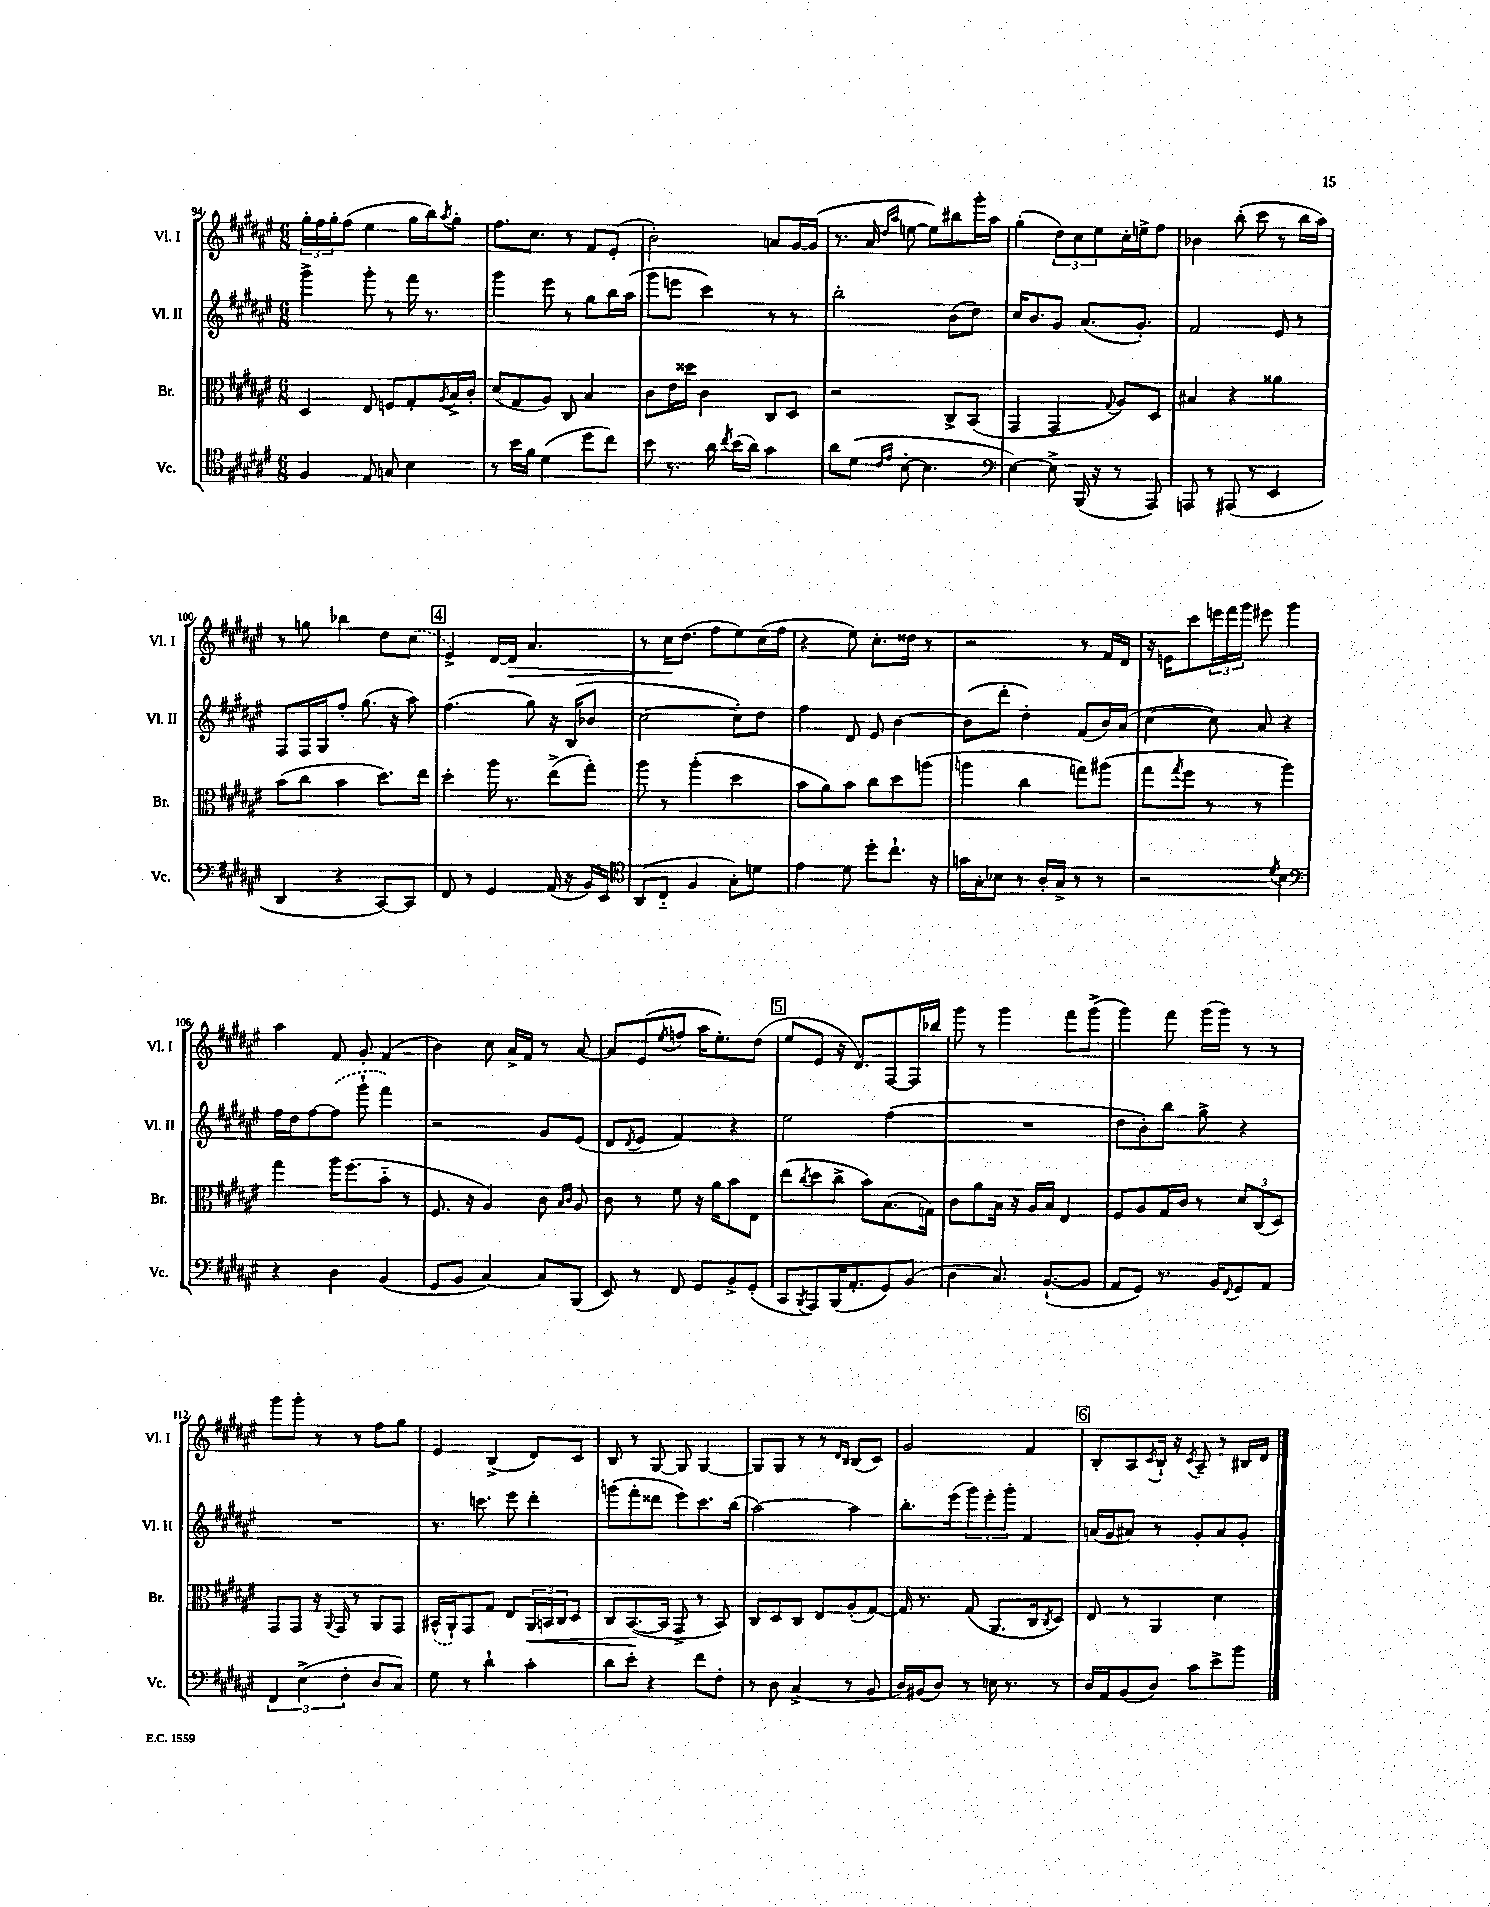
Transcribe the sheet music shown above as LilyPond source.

<<
\new StaffGroup <<
\new Staff = "s0" \with { instrumentName = "Vl. I" shortInstrumentName = "Vl. I" } {
    \clef treble \key fis \major \numericTimeSignature \time 6/8
    \tuplet 3/2 { gis''16-. fis''16 gis''16-. } fis''8( eis''4 gis''16 b''16) \acciaccatura { ais''8 } gis''8-. |
    fis''8. cis''8. r8 fis'8 eis'8-.( |
    b'2-.) a'8 gis'16~ gis'16( |
    r8. ais'16 \grace { dis''16 ais''16 } e''8~ e''8) bis''8 gis'''16-. ais''16 |
    gis''4-.( \tuplet 3/2 { dis''8) cis''8 eis''8 } cis''16-. e''16-> fis''8 |
    bes'4 b''8-.( cis'''8 r8 b''16 ais''16) |
    r8 g''8 bes''4 dis''8 \once \slurDashed cis''8( |
    \mark \markup { \box "4" } eis'4->) dis'16~ dis'16\> ais'4. |
    r8 cis''16\! dis''8.( fis''8 eis''8) cis''16( fis''16 |
    r4 eis''8) cis''8.-. disis''16 r8 |
    r2 r8 fis'16 dis'16 |
    r16 e'16 cis'''8 \tuplet 3/2 { e'''16 fis'''16 gis'''16 } eis'''8 gis'''4 |
    ais''4 fis'8 gis'8-. fis'4( |
    b'4) cis''8 ais'16-> fis'16 r8 ais'8~ |
    ais'8 eis'8( \acciaccatura { eis''8 } f''8 ais''16 eis''8.-.) dis''8( |
    \mark \markup { \box "5" } eis''8 eis'8 r16 dis'8.) fis8~ fis16 bes''16 |
    gis'''8 r8 gis'''4 fis'''8 gis'''8->( |
    gis'''4) fis'''8 gis'''16( gis'''16) r8 r8 |
    gis'''8 gis'''8-. r8 r8 fis''8 gis''8 |
    eis'4 b4->( dis'8) cis'8 |
    b8 r8 gis8~ gis8 gis4~ |
    gis8 gis8 r8 r8 \grace { dis'16 b16 } b8( cis'8) |
    gis'2 fis'4 |
    \mark \markup { \box "6" } b8-. ais8 \acciaccatura { cis'8 } b16-! r16 \acciaccatura { cis'8 } ais8-- r8 bis16 dis'16 \bar "|." |
}
\new Staff = "s1" \with { instrumentName = "Vl. II" shortInstrumentName = "Vl. II" } {
    \clef treble \key fis \major \numericTimeSignature \time 6/8
    gis'''4-> gis'''8-. r8 fis'''16 r8. |
    gis'''4 eis'''8 r8 gis''8 b''16 ais''16( |
    gis'''8 e'''8 cis'''4) r8 r8 |
    b''2-. b'8( dis''8) |
    cis''16 b'8. gis'8 ais'8.( gis'8.-.) |
    fis'2 eis'8 r8 |
    fis8 fis16 gis16 fis''8-. gis''8.( r16 ais''8) |
    \mark \markup { \box "4" } fis''4.( gis''8) r16 b16( bes'8 |
    cis''2~ cis''8-.) dis''8 |
    fis''4 dis'8 eis'8 b'4~ |
    b'8( dis'''8-. dis''4-.) fis'8( b'16) ais'16( |
    cis''4~ cis''8) ais'8 r4 |
    fis''16 dis''16 fis''8~ \once \slurDashed fis''8( gis'''8-! fis'''4) |
    r2 gis'8 eis'8( |
    dis'8 \acciaccatura { dis'8 } eis'8 fis'4) r4 |
    \mark \markup { \box "5" } eis''2 fis''4( |
    R2. |
    dis''8 b'8-.) b''8 gis''8-> r4 |
    R2. |
    r8. c'''8. eis'''8 dis'''4-. |
    g'''8( fis'''8-. disis'''8 eis'''8) cis'''8. b''16( |
    ais''2~) ais''4 |
    b''8.-. eis'''16( \tuplet 3/2 { gis'''8) eis'''8-. gis'''8-. } fis'4 |
    \mark \markup { \box "6" } a'16( gis'16 ais'8) r8 gis'8-. ais'8 gis'8-. \bar "|." |
}
\new Staff = "s2" \with { instrumentName = "Br." shortInstrumentName = "Br." } {
    \clef alto \key fis \major \numericTimeSignature \time 6/8
    dis4 eis8 f8 gis8-. \acciaccatura { ais8 } b16-> cis'16-. |
    dis'8( gis8 ais8) cis8 b4 |
    cis'8 eis'16 disis''16 cis'4 cis8 dis8 |
    r2 cis8-> b,8( |
    gis,4 gis,4 \appoggiatura { gis8 } ais8) dis8 |
    bis4 r4 aisis'4 |
    b'8( cis''8 b'4 dis''8.) eis''16 |
    \mark \markup { \box "4" } dis''4-. ais''16 r8. eis''8->( gis''8-.) |
    ais''8 r8 ais''4-.( dis''4 |
    b'8 ais'8) b'8 cis''8 dis''8 a''8( |
    a''4 cis''4 g''8) ais''8( |
    gis''8 \acciaccatura { gis''8 } fis''8 r8 r8 ais''4) |
    gis''4 ais''16 fis''8.( b'8-_ r8 |
    fis8. r16 ais4) cis'8 \grace { b16 cis'16 } ais8 |
    cis'8 r8 fis'8 r16 ais'16 b'8 eis8 |
    \mark \markup { \box "5" } eis''8( \acciaccatura { cis''8 } dis''8 cis''8-> b'8) b8.( g16) |
    cis'8 ais'8 b16 r16 ais16 b16 eis4 |
    fis8 ais8 gis16 cis'16 r8 \tuplet 3/2 { dis'8 cis8( dis8) } |
    gis,8 gis,8 r16 \appoggiatura { ais,8 } gis,16 r8 ais,8 gis,8 |
    \once \slurDashed bis,16-^( ais,16-!) gis,8 gis8 eis8 \tuplet 3/2 { ais,16\< b,16 cis16 } dis8 |
    cis8 b,8.~\!( b,16 gis,8-> r8 b,8) |
    cis8 dis8 cis8 eis8 ais8-.( gis8~) |
    gis16 r8. gis8( ais,8. cis16 \acciaccatura { cis8 } dis8) |
    \mark \markup { \box "6" } eis8 r8 ais,4 dis'4 \bar "|." |
}
\new Staff = "s3" \with { instrumentName = "Vc." shortInstrumentName = "Vc." } {
    \clef tenor \key fis \major \numericTimeSignature \time 6/8
    fis4 eis8 g8 b4 |
    r8 b'16 fis'16 dis'4( dis''8 cis''8) |
    b'8 r8. ais'16 \acciaccatura { cis''8 } b'16( ais'16) gis'4 |
    ais'8 dis'8( \grace { cis'16 eis'16 } b8~-. b4. |
    \clef bass eis4~) eis8-> b,,16( r16 r8 ais,,8) |
    a,,8 r8 ais,,8( r8 eis,4 |
    dis,4 r4 cis,8~) cis,8 |
    \mark \markup { \box "4" } fis,8 r8 gis,4 ais,16( r16 b,16) eis,16 |
    \clef tenor ais,8( cis8-_ fis4 gis8-.) d'8 |
    eis'4 dis'8 dis''8-. cis''8.-! r16 |
    g'16 gis16-. bes8 r8 ais16-. gis16-> r8 r8 |
    r2 \acciaccatura { dis'8 } b4 |
    \clef bass r4 dis4 b,4( |
    gis,8 b,8 cis4~) cis8 b,,8( |
    eis,8) r8 fis,8 gis,8 b,8-> gis,8-.( |
    \mark \markup { \box "5" } cis,8 \acciaccatura { b,,8 } ais,,8) b,,16( ais,8.-. gis,8) b,8( |
    dis4 cis8.) b,8.~-!( b,8 |
    ais,8 gis,8) r8. b,16 \appoggiatura { fis,8 } gis,8 ais,8 |
    \tuplet 3/2 { fis,4 eis4->( fis4-. } dis8 cis8) |
    gis8 r8 dis'4-! cis'4-. |
    dis'8 eis'8-. r4 fis'8 fis8-. |
    r8 dis8 cis4->( r8 b,8 |
    dis16) bis,16( dis8) r8 e16 r8. r8 |
    \mark \markup { \box "6" } dis16 ais,16 b,8( dis8) cis'8 eis'8-> b'8 \bar "|." |
}
>>
>>
\layout { \context { \Score currentBarNumber = #94 } }
